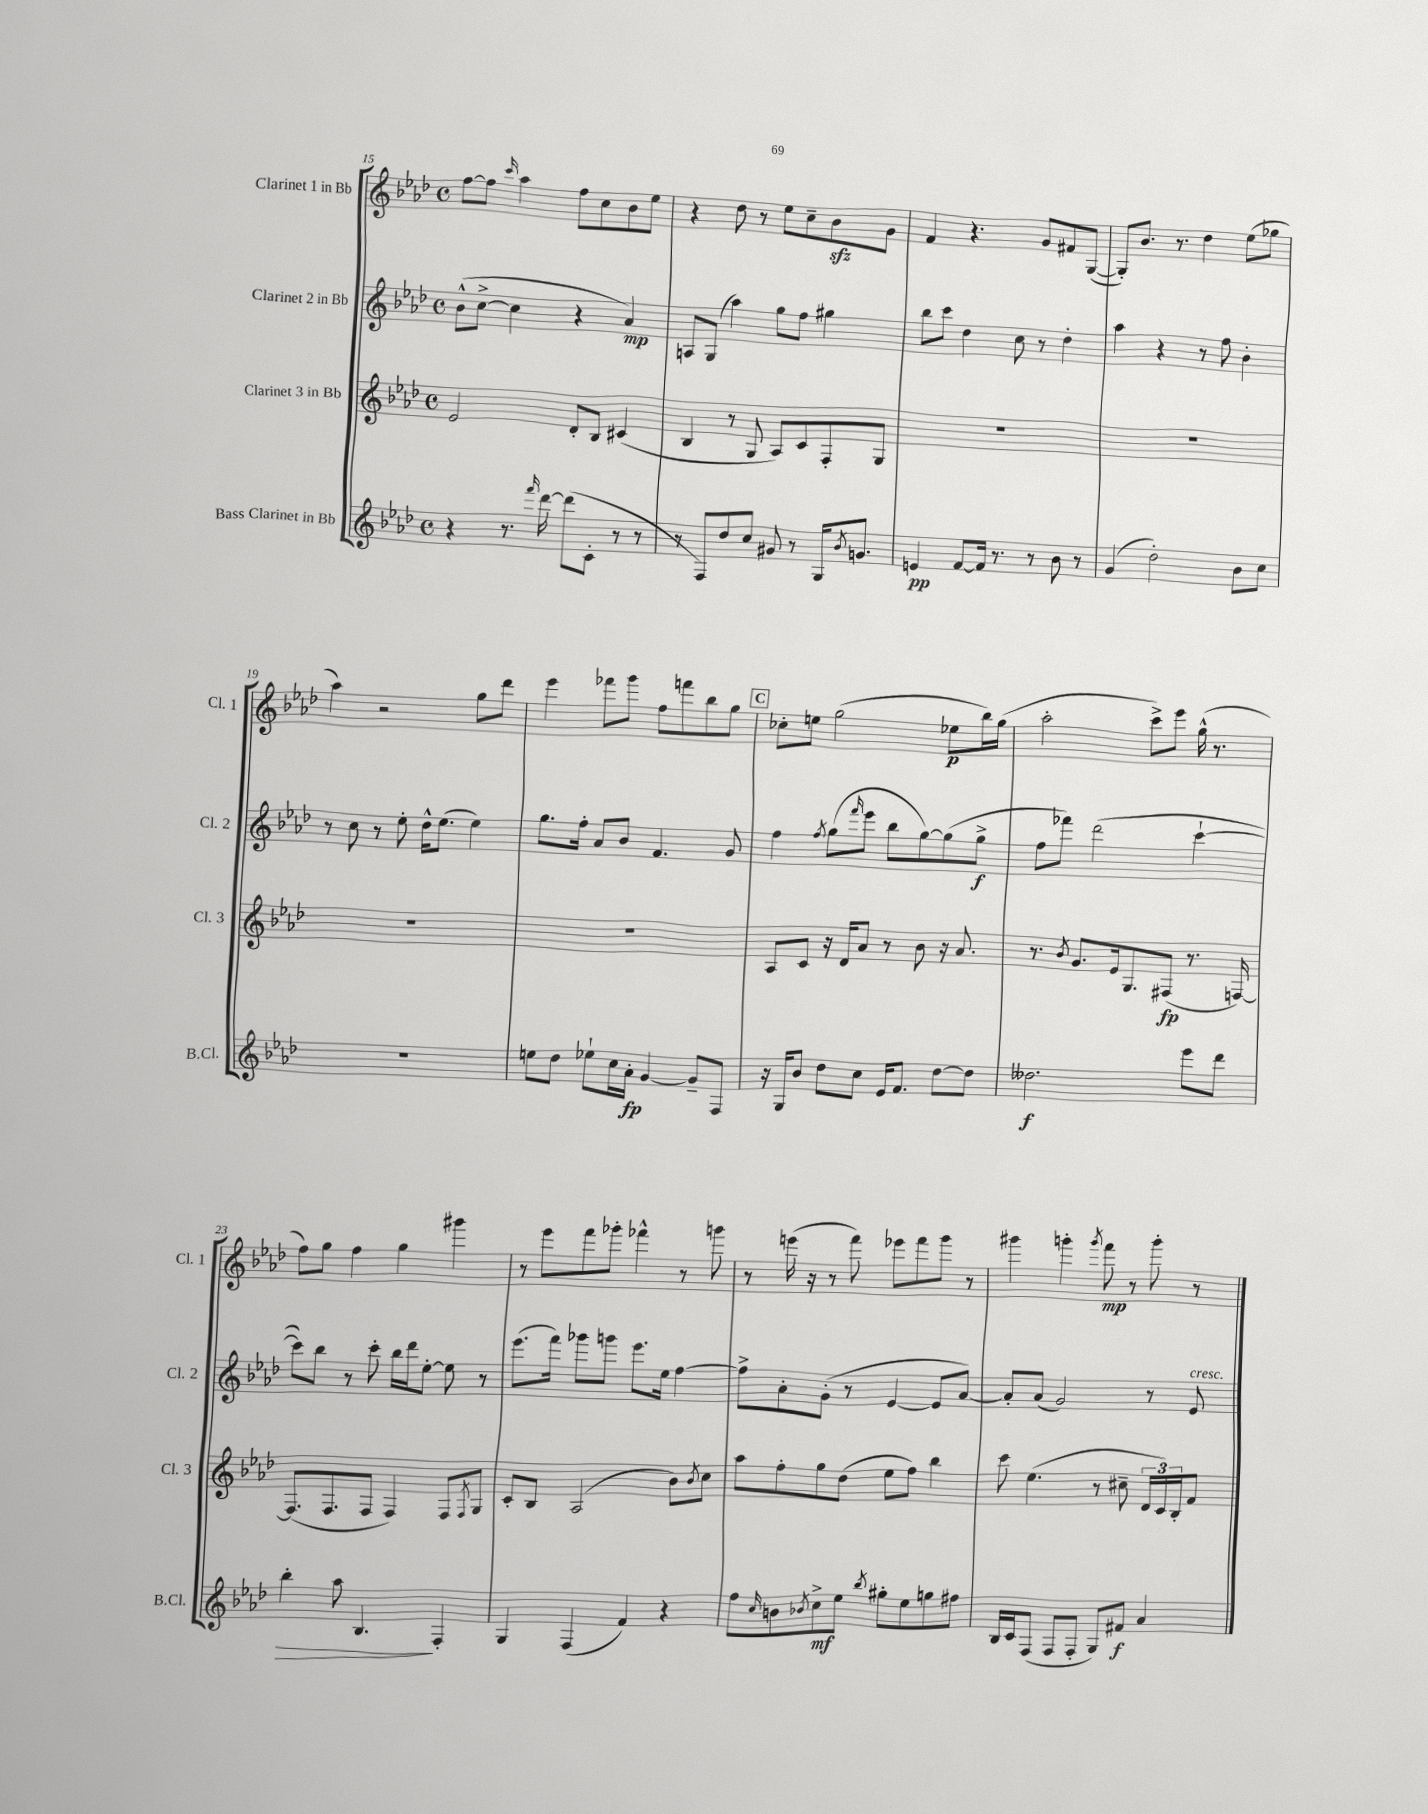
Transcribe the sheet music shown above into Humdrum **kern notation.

**kern	**dynam	**kern	**dynam	**kern	**dynam	**kern	**dynam
*part4	*part4	*part3	*part3	*part2	*part2	*part1	*part1
*staff4	*staff4	*staff3	*staff3	*staff2	*staff2	*staff1	*staff1
*I"Bass Clarinet in Bb	*	*I"Clarinet 3 in Bb	*	*I"Clarinet 2 in Bb	*	*I"Clarinet 1 in Bb	*
*I'B.Cl.	*	*I'Cl. 3	*	*I'Cl. 2	*	*I'Cl. 1	*
*clefG2	*	*clefG2	*	*clefG2	*	*clefG2	*
*k[b-e-a-d-]	*	*k[b-e-a-d-]	*	*k[b-e-a-d-]	*	*k[b-e-a-d-]	*
*M4/4	*	*M4/4	*	*M4/4	*	*M4/4	*
*met(c)	*	*met(c)	*	*met(c)	*	*met(c)	*
=15	=15	=15	=15	=15	=15	=15	=15
4r	.	2e-/	.	(8b-^^\L	.	[8ff\L	.
.	.	.	.	[8cc^\J	.	8ff\J]	.
.	.	.	.	.	.	16qqccc/	.
8.r	.	.	.	4cc\]	.	4aa-\	.
16qqfff/	.	.	.	.	.	.	.
[16ddd-\	.	.	.	.	.	.	.
(8ddd-\L]	.	8d-'/L	.	4r	.	8ff\L	.
8c'\J	.	8B-/J	.	.	.	8cc\	.
8r	.	(4c#X/	.	4a-/)	mp	8b-\	.
8r	.	.	.	.	.	8ee-\J	.
=16	=16	=16	=16	=16	=16	=16	=16
8r	.	4B-/	.	8An/L	.	4r	.
8F/L)	.	.	.	(8G/J	.	.	.
8dd-/	.	8r	.	4aa-\)	.	8dd-\	.
8cc/J	.	8G/	.	.	.	8r	.
8g#X/	.	8A-/L)	.	8gg\L	.	8ee-\L	.
8r	.	8c/	.	8ff\J	.	8cc~\	.
16G/KL	.	8F'/	.	4gg#X\	.	8b-zz\	.
8qb-/	.	.	.	.	.	.	.
8.gn/J	.	.	.	.	.	.	.
.	.	8G/J	.	.	.	8g\J	.
=17	=17	=17	=17	=17	=17	=17	=17
4en/	pp	1r	.	8bb-\L	.	4f/	.
.	.	.	.	8ccc\J	.	.	.
[8f/L	.	.	.	4dd-\	.	4.r	.
16f/Jk]	.	.	.	.	.	.	.
8.r	.	.	.	.	.	.	.
.	.	.	.	8cc\	.	.	.
8r	.	.	.	8r	.	8g/L	.
8b-\	.	.	.	4dd-'\	.	8f#X/	.
8r	.	.	.	.	.	([8G/J	.
=18	=18	=18	=18	=18	=18	=18	=18
(4g/	.	1r	.	4aa-\	.	8G'/L])	.
.	.	.	.	.	.	8.b-/J	.
2dd-'\)	.	.	.	4r	.	.	.
.	.	.	.	.	.	8.r	.
.	.	.	.	8r	.	4dd-\	.
.	.	.	.	8ff\	.	.	.
8b-\L	.	.	.	4b-'\	.	(8ee-\L	.
8cc\J	.	.	.	.	.	8gg-X\J	.
!!LO:LB:g=z
=19	=19	=19	=19	=19	=19	=19	=19
1r	.	1r	.	8r	.	4aa-\)	.
.	.	.	.	8cc\	.	.	.
.	.	.	.	8r	.	2r	.
.	.	.	.	8ee-'\	.	.	.
.	.	.	.	16dd-^^\KL	.	.	.
.	.	.	.	(8.ee-\J	.	.	.
.	.	.	.	4ee-\)	.	8gg\L	.
.	.	.	.	.	.	8ddd-\J	.
=20	=20	=20	=20	=20	=20	=20	=20
8een\L	.	1r	.	8.gg\L	.	4eee-\	.
8dd-\J	.	.	.	.	.	.	.
.	.	.	.	16ff'\Jk	.	.	.
8ee-X`\L	.	.	.	8a-/L	.	8fff-X\L	.
16cc\L	.	.	.	8b-/J	.	8ggg\J	.
16a-'\JJ	fp	.	.	.	.	.	.
[4g/	.	.	.	4.f/	.	8ff\L	.
.	.	.	.	.	.	8fffn\	.
8g~/L]	.	.	.	.	.	8bb-\	.
8F/J	.	.	.	8g/	.	8gg\J	.
!!LO:REH:place=s1:t=C
=21	=21	=21	=21	=21	=21	=21	=21
16r	.	8A-/L	.	4ff\	.	8cc-X'\L	.
16G/KL	.	.	.	.	.	.	.
8b-/J	.	8c/J	.	.	.	8een\J	.
.	.	.	.	8qff/	.	.	.
8dd-\L	.	16r	.	(8gg\L	.	(2gg\	.
.	.	16d-/KL	.	.	.	.	.
.	.	.	.	16qqfff/	.	.	.
8cc\J	.	8a-/J	.	8eee-\J	.	.	.
16e-/KL	.	8r	.	8bb-\L	.	.	.
8.f/J	.	.	.	.	.	.	.
.	.	8b-\	.	[8gg\)	.	.	.
[8dd-\L	.	16r	.	(8gg\]	.	8ee-X\L	p
.	.	8.a-/	.	.	.	.	.
8dd-\J]	.	.	.	8gg^\J	f	16bb-\L)	.
.	.	.	.	.	.	(16gg\JJ	.
=22	=22	=22	=22	=22	=22	=22	=22
2.dd--X\	f	8.r	.	8ff\L	.	2aa-'\	.
.	.	.	.	8fff-X\J)	.	.	.
.	.	8qb-/	.	.	.	.	.
.	.	8.g/L	.	.	.	.	.
.	.	.	.	(2ddd-\	.	.	.
.	.	16e-/k	.	.	.	.	.
.	.	8.G/	.	.	.	.	.
.	.	.	.	.	.	8ccc^\L)	.
.	.	(8F#X/J	fp	.	.	8eee-\J	.
8eee-\L	.	8.r	.	[4ccc`\	.	(16gg^^\	.
.	.	.	.	.	.	8.r	.
8ddd-\J	.	.	.	.	.	.	.
.	.	[16Fn/)	.	.	.	.	.
!!LO:LB:g=z
=23	=23	=23	=23	=23	=23	=23	=23
!	!LO:HP:b	!	!	!	!	!	!
4bb-'\	>	(8.F/L]	.	8ccc\L])	.	8ff\L)	.
.	.	.	.	8bb-\J	.	8gg\J	.
.	.	8.F/	.	.	.	.	.
8aa-\	.	.	.	8r	.	4ff\	.
4.B-/	.	8F/J	.	8ccc'\	.	.	.
.	.	4F/)	.	16bb-\LL	.	4gg\	.
.	.	.	.	16ddd-\J	.	.	.
.	.	.	.	[8ee-'\J	.	.	.
4F'/	]	8F/L	.	8ee-\]	.	4ggg#X\	.
.	.	8qF/	.	.	.	.	.
.	.	8G/J	.	8r	.	.	.
=24	=24	=24	=24	=24	=24	=24	=24
4G/	.	8c'/L	.	(8.eee-\L	.	8r	.
.	.	8B-/J	.	.	.	8eee-\L	.
.	.	.	.	16fff\Jk)	.	.	.
(4F/	.	(2A-/	.	8ggg-X\L	.	8fff\	.
.	.	.	.	8gggn\J	.	8ggg-X'\J	.
4f/)	.	.	.	8.eee-\L	.	4fff-X^^\	.
.	.	.	.	16ee-\Jk	.	.	.
4r	.	8b-\L)	.	[4ff\	.	8r	.
.	.	8qb-/	.	.	.	.	.
.	.	8cc\J	.	.	.	8gggn\	.
=25	=25	=25	=25	=25	=25	=25	=25
8ff\L	.	8aa-\L	.	8ff^\L]	.	8r	.
16qqcc/	.	.	.	.	.	.	.
8bn\	.	8ff'\	.	8a-'\	.	(16eeen\	.
.	.	.	.	.	.	16r	.
8qb-X/	.	.	.	.	.	.	.
8cc^\	mf	8gg\	.	(8g'\J	.	8r	.
8ee-\J	.	(8dd-\J	.	8r	.	8fff\)	.
8qbb-/	.	.	.	.	.	.	.
8gg#X'\L	.	8ee-\L	.	[4e-/	.	8eee-X\L	.
8ee-\	.	8ff\J)	.	.	.	8fff\	.
8ggn\	.	4bb-\	.	8e-/L]	.	8ggg\J	.
8ff#X\J	.	.	.	[8a-/J)	.	8r	.
=26	=26	=26	=26	=26	=26	=26	=26
16B-/LL	.	8ccc\	.	8a-'/L]	.	4ggg#X\	.
16c/J	.	.	.	.	.	.	.
(8F/J	.	(4.ee-\	.	(8a-/J	.	.	.
8F/L	.	.	.	2g/)	.	4gggn'\	.
8F'/J	.	.	.	.	.	.	.
.	.	.	.	.	.	8qggg/	.
8G/L)	.	8r	.	.	.	8fff\	mp
8f#X/J	f	8cc#X~\	.	.	.	8r	.
4a-/	.	24d-/LL	.	8r	.	8ggg'\	.
.	.	24c/)	.	.	.	.	.
.	.	24B-'/J	.	.	.	.	.
!	!	!	!	!LO:TX:a:i:t=cresc.	!	!	!
.	.	8f/J	.	8e-/	.	8r	.
==	==	==	==	==	==	==	==
*-	*-	*-	*-	*-	*-	*-	*-
